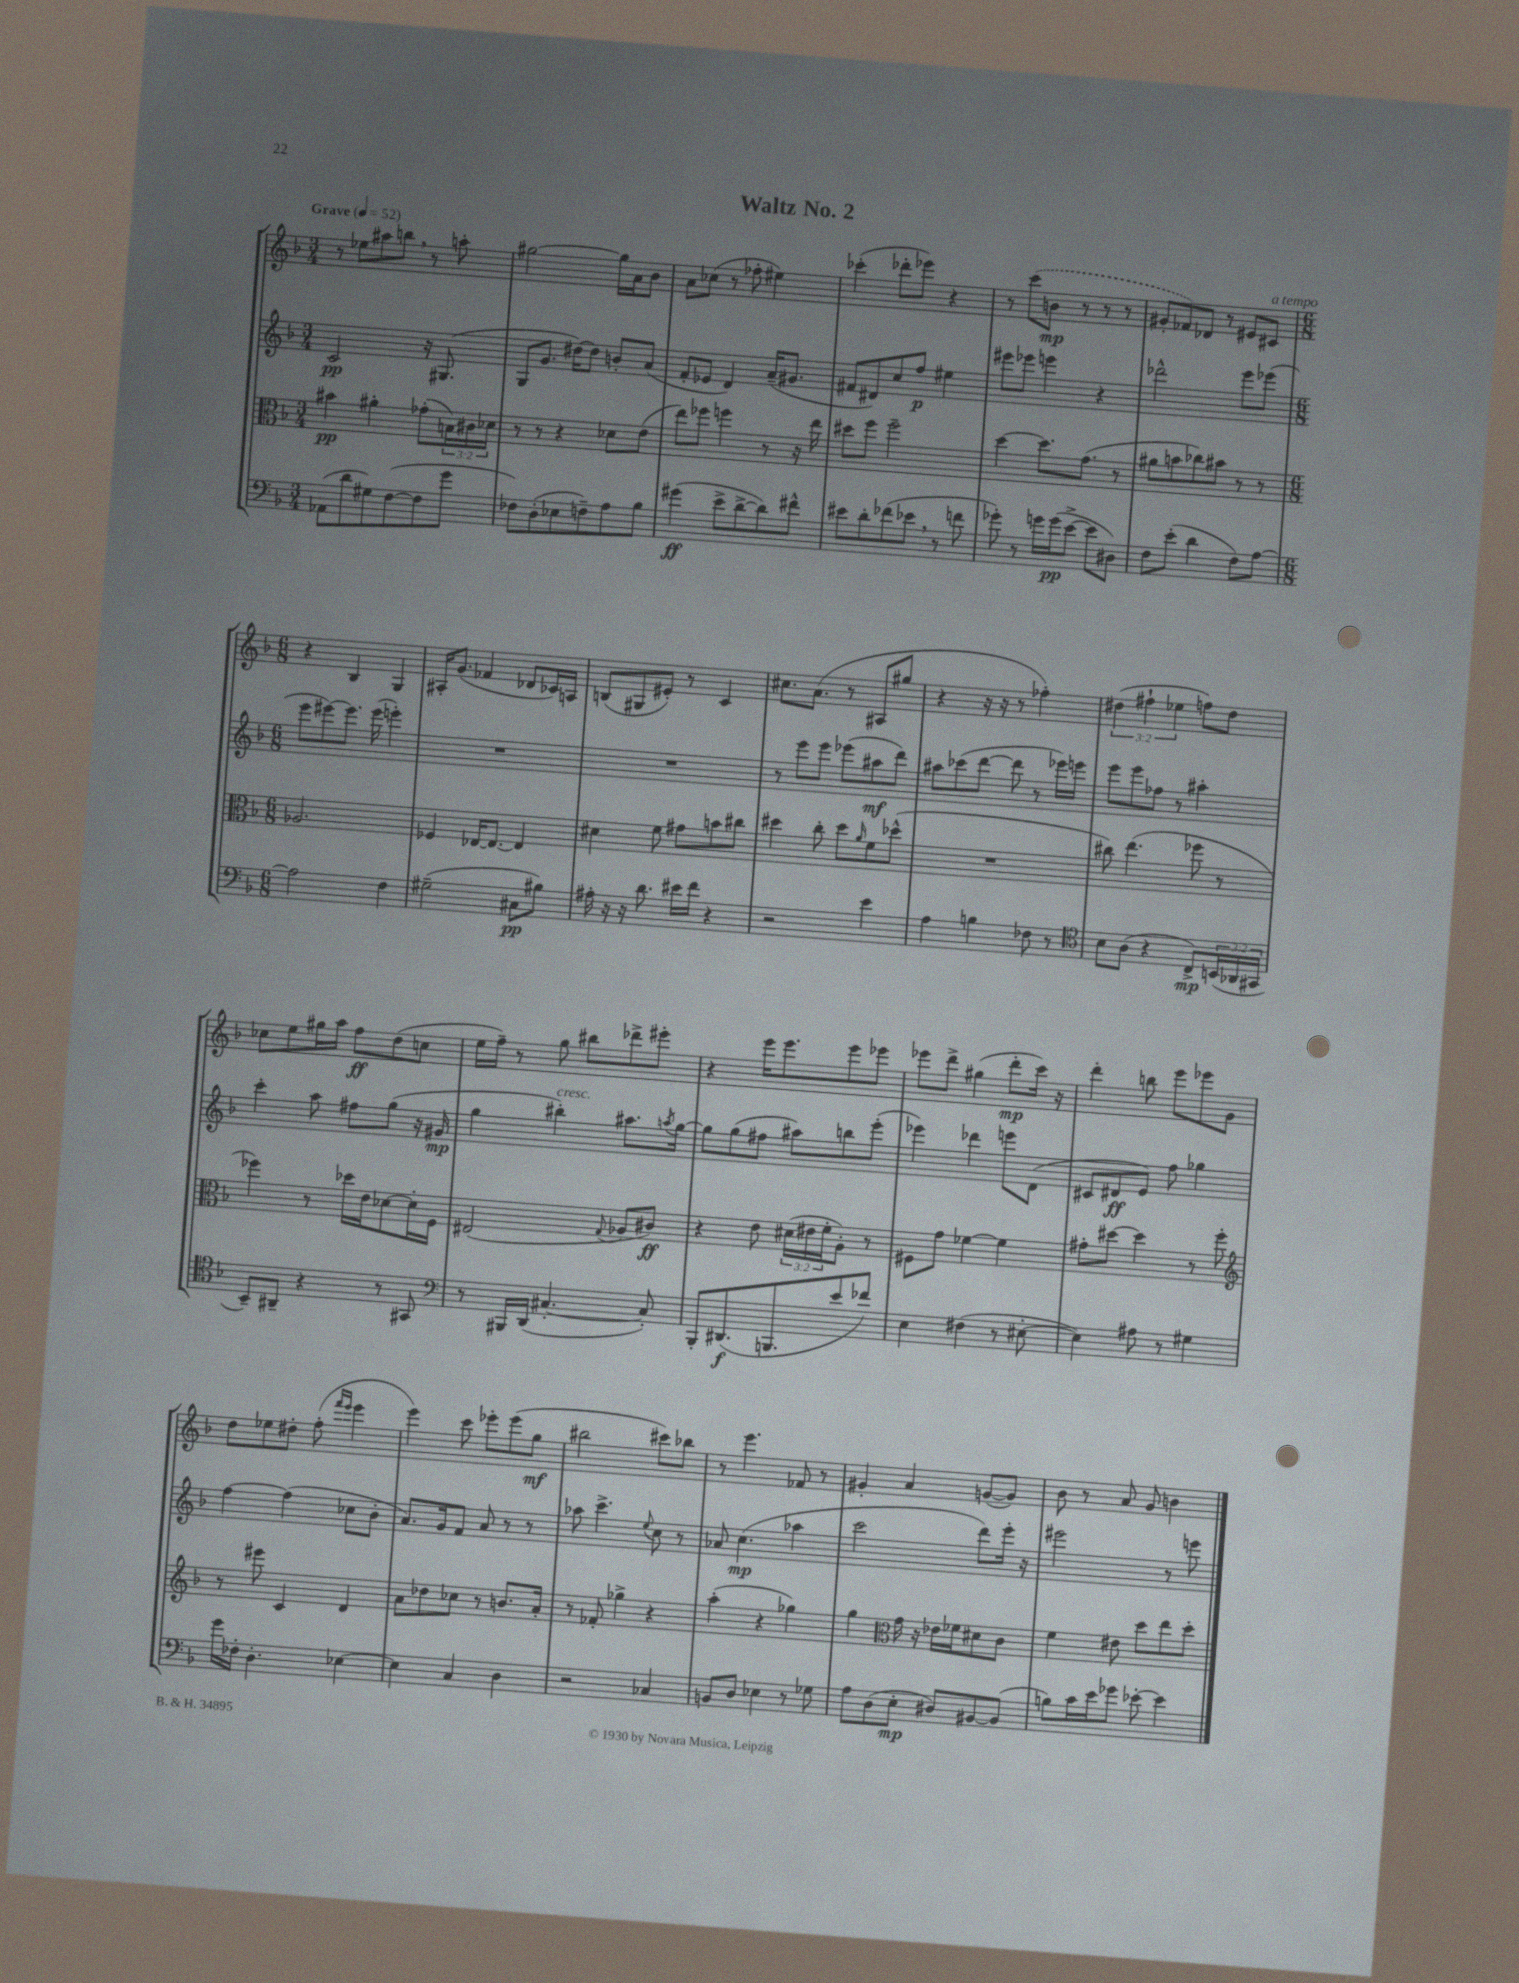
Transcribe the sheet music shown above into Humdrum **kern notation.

**kern	**dynam	**kern	**dynam	**kern	**dynam	**kern	**dynam
*part4	*part4	*part3	*part3	*part2	*part2	*part1	*part1
*staff4	*staff4	*staff3	*staff3	*staff2	*staff2	*staff1	*staff1
*clefF4	*	*clefC3	*	*clefG2	*	*clefG2	*
*k[b-]	*	*k[b-]	*	*k[b-]	*	*k[b-]	*
*M3/4	*	*M3/4	*	*M3/4	*	*M3/4	*
*MM52	*	*MM52	*	*MM52	*	*MM52	*
=1	=1	=1	=1	=1	=1	=1	=1
!	!	!	!	!	!	!LO:TX:a:B:t=Grave	!
(8AA-X\L	.	4b#X\	pp	2c/	pp	8r	.
8d\	.	.	.	.	.	8ee-X\L	.
8G#X\)	.	4a#X'\	.	.	.	8aa#X\	.
([8F\	.	.	.	.	.	8bbn,\J	.
8F\]	.	(8g-X'\L	.	16r	.	8r	.
.	.	.	.	(8.G#X/	.	.	.
8g\J	.	24Bn\L)	.	.	.	8aan'\	.
.	.	24c#X\	.	.	.	.	.
.	.	24d-X\JJ	.	.	.	.	.
=2	=2	=2	=2	=2	=2	=2	=2
8F-X\L)	.	8r	.	8G/L	.	[2gg#X\	.
(8D'\	.	8r	.	8.g/J	.	.	.
8E-X\	.	4r	.	.	.	.	.
.	.	.	.	[16dd#X\KL)	.	.	.
8Fn~\)	.	.	.	8dd#\J]	.	.	.
8A\	.	8d-X\L	.	8bn'/L	.	16gg#\LL]	.
.	.	.	.	.	.	16a\J	.
8B-\J	.	(8e\J	.	(8a/J	.	8b-\J	.
=3	=3	=3	=3	=3	=3	=3	=3
(4g#X\	ff	8ee\L)	.	8f'/L	.	8a\L	.
.	.	8ff-X\J	.	8e-X/J	.	(8cc-X\J	.
8e^\L	.	4ffn\	.	4d/)	.	8r	.
[8d^\	.	.	.	.	.	8ff-X'\	.
8d\])	.	8r	.	(16a~/KL	.	4ee#X\)	.
.	.	.	.	8.g#X/J	.	.	.
8f#X^^\J	.	16r	.	.	.	.	.
.	.	16ee\	.	.	.	.	.
=4	=4	=4	=4	=4	=4	=4	=4
8e#X\L	.	8dd#X\L	.	8f#X/L	.	(4ccc-X'\	.
8d'\	.	8ff\J	.	8d#X/)	.	.	.
(8f-X\	.	2ff~\	.	8cc/	.	8ddd-X'\L	.
8e-X,\J	.	.	.	8ff/J	p	8eee-X\J)	.
8r	.	.	.	4ee#X\	.	4r	.
8fn\	.	.	.	.	.	.	.
=5	=5	=5	=5	=5	=5	=5	=5
8g-X'\)	.	[4dd\	.	8eee#X\L	.	8r	.
8r	.	.	.	8eee-X\J	.	(8ccc\L	.
16gn\LL	.	8.dd\L]	.	4eeen\	.	8bn\J	mp
(16g\J	pp	.	.	.	.	.	.
[8e^\J	.	.	.	.	.	8r	.
.	.	(8.g\J	.	.	.	.	.
8e\L]	.	.	.	4r	.	8r	.
8D#X\J)	.	8r	.	.	.	8r	.
=6	=6	=6	=6	=6	=6	=6	=6
8F\L	.	8a#X\L	.	2ddd-X^^\	.	8g#X'/L	.
(8e'\J	.	8bn\	.	.	.	8f-X/)	.
4d\	.	8cc-X\)	.	.	.	8d-X/J	.
.	.	8b#X\J	.	.	.	8r	.
8F\L)	.	8r	.	8eee\L	.	8e#X/L	.
!	!	!	!	!	!	!LO:TX:a:i:t=a tempo	!
[8A\J	.	8r	.	(8eee-X\J	.	8c#X/J	.
!!LO:LB:g=z
=7	=7	=7	=7	=7	=7	=7	=7
*M6/8	*	*M6/8	*	*M6/8	*	*M6/8	*
2A\]	.	2.A-X/	.	8eee\L	.	4r	.
.	.	.	.	[8eee#X\)	.	.	.
.	.	.	.	8.eee#\J]	.	4B-/	.
.	.	.	.	(16eee#\	.	.	.
4F\	.	.	.	4eeen'\)	.	4G/	.
=8	=8	=8	=8	=8	=8	=8	=8
(2G#X~\	.	4F-X/	.	2.r	.	16A#X'/KL	.
.	.	.	.	.	.	(8.g/J	.
.	.	[16E-X/KL	.	.	.	4f-X/	.
.	.	8.E-/J_	.	.	.	.	.
8C#X\L	pp	4E-/]	.	.	.	8d-X/L	.
8B#X\J)	.	.	.	.	.	16c-X/L)	.
.	.	.	.	.	.	16An/JJ	.
=9	=9	=9	=9	=9	=9	=9	=9
16A#X'\	.	4d#X\	.	2.r	.	(8Bn/L	.
16r	.	.	.	.	.	.	.
16r	.	.	.	.	.	8G#X/	.
8.d\	.	.	.	.	.	.	.
.	.	8f\	.	.	.	8e#X'/J)	.
16e#X\LL	.	8g#X\L	.	.	.	8r	.
16f\JJ	.	.	.	.	.	.	.
4r	.	8bn\	.	.	.	4c/	.
.	.	8cc#X\J	.	.	.	.	.
=10	=10	=10	=10	=10	=10	=10	=10
2r	.	4dd#X\	.	8r	.	8.cc#X\L	.
.	.	.	.	8eee\L	.	.	.
.	.	.	.	.	.	(8.a\J	.
.	.	8cc'\	.	8eee\J	.	.	.
.	.	8dd#\L	.	(8eee-X\L	.	8r	.
.	.	16qqa/	.	.	.	.	.
4e\	.	8f\	.	8aa#X\	mf	8A#X/L	.
.	.	(8dd-X^^\J	.	8ddd\J)	.	8gg#X/J	.
=11	=11	=11	=11	=11	=11	=11	=11
4A\	.	2.r	.	8aa#X\L	.	4r	.
.	.	.	.	(8ccc-X\	.	.	.
4Bn\	.	.	.	[8ddd\J	.	16r	.
.	.	.	.	.	.	16r	.
.	.	.	.	8ddd\]	.	8r	.
8F-X\	.	.	.	8r	.	4ff-X'\)	.
8r	.	.	.	16eee-X\LL)	.	.	.
.	.	.	.	16eeen\JJ	.	.	.
=12	=12	=12	=12	=12	=12	=12	=12
*clefC4	*	*	*	*	*	*	*
8B-\L	.	8cc#X\)	.	8eee\L	.	(6dd#X\	.
(8A\J	.	(4.ee\	.	8eee\	.	.	.
.	.	.	.	.	.	6ff#X`\	.
4r	.	.	.	8ff-X\J	.	.	.
.	.	.	.	.	.	6ee-X\	.
.	.	.	.	8r	.	.	.
8C^/L)	mp	8ff-X\	.	4aa#X'\	.	8ffn\L)	.
(24BBn/L	.	8r	.	.	.	8dd#\J	.
24AA-X/	.	.	.	.	.	.	.
24GG#X/JJ	.	.	.	.	.	.	.
!!LO:LB:g=z
=13	=13	=13	=13	=13	=13	=13	=13
8BB-~/L)	.	4ff-X\)	.	4ccc'\	.	8cc-X\L	.
8AA#X~/J	.	.	.	.	.	8ee\	.
4r	.	8r	.	8aa\	.	16gg#X\L	.
.	.	.	.	.	.	16aa\JJ	.
.	.	16dd-X\LL	.	8ff#X\L	.	8ff\L	ff
.	.	16e\J	.	.	.	.	.
8r	.	[8d-X\	.	(8gg\J	.	(8dd\	.
8GG#X/	.	16d-'\L]	.	16r	.	8ccn\J	.
.	.	16F\JJ	.	16g#X/	mp	.	.
=14	=14	=14	=14	=14	=14	=14	=14
*clefF4	*	*	*	*	*	*	*
8r	.	(2E#X/	.	4gg\	.	16ee\LL	.
.	.	.	.	.	.	16ff~\JJ)	.
16BBB#X/LL	.	.	.	.	.	8r	.
(16DD/JJ	.	.	.	.	.	.	.
!	!	!	!	!LO:TX:a:i:t=cresc.	!	!	!
[4.C#X'/	.	.	.	4bb#X'\)	.	8gg\	.
.	.	.	.	.	.	8bb#X\L	.
.	.	8qqG/	.	.	.	.	.
.	.	8A-X/L	.	8.aa#X\L	.	8ddd-X^\	.
8C#'/])	.	8c#X/J)	ff	.	.	8eee#X'\J	.
.	.	.	.	8qaan/	.	.	.
.	.	.	.	[16gg\Jk	.	.	.
=15	=15	=15	=15	=15	=15	=15	=15
8BBB-'/L	.	4r	.	8gg\L]	.	4r	.
(8.DD#X/	f	.	.	(8gg\	.	.	.
.	.	8e\	.	8ff#X\J	.	16eee\KL	.
8.BBBn/	.	.	.	.	.	8.eee\	.
.	.	(24d#X\LL	.	8aa#X\L)	.	.	.
.	.	24e#X\	.	.	.	.	.
.	.	24f'\J	.	.	.	.	.
8e/	.	8A'\J)	.	8bbn\	.	8eee\	.
8f-X/J)	.	8r	.	(8eee'\J	.	8eee-X\J	.
=16	=16	=16	=16	=16	=16	=16	=16
4E\	.	8F#X\L	.	4eee-X\)	.	8eee-X\L	.
.	.	8g\J	.	.	.	8ddd^\J	.
(4F#X\	.	[4f-X\	.	4ddd-X\	.	(4gg#X\	.
8r	.	4f-\]	.	8eeen\L	.	8ddd'\L	mp
[8E#X'\	.	.	.	(8d\J	.	16ccc\Jk)	.
.	.	.	.	.	.	16r	.
=17	=17	=17	=17	=17	=17	=17	=17
4E#\])	.	8g#X'\L	.	8c#X/L	.	4ddd'\	.
.	.	[8dd#X\J	.	8d#X/	ff	.	.
8A#X\	.	4dd#\]	.	8e/J)	.	8bbn\	.
8r	.	.	.	8ff\	.	8eee\L	.
4G#X\	.	8r	.	4gg-X\	.	8eee-X\	.
.	.	8ff'\	.	.	.	8g\J	.
!!LO:LB:g=z
=18	=18	=18	=18	=18	=18	=18	=18
*	*	*clefG2	*	*	*	*	*
16g\LL	.	8r	.	[4ff\	.	8dd\L	.
16F-X'\JJ	.	.	.	.	.	.	.
4.D'\	.	8eee#X\	.	.	.	8ee-X\	.
.	.	4c/	.	(4ff\]	.	8dd#X'\J	.
.	.	.	.	.	.	(8ff'\	.
.	.	.	.	.	.	16qqfff/LL	.
.	.	.	.	.	.	16qqeee/JJ	.
[4E-X\	.	4d/	.	8cc-X\L	.	4eee\	.
.	.	.	.	8b-'\J	.	.	.
=19	=19	=19	=19	=19	=19	=19	=19
4E-\]	.	8a\L	.	8.a/L)	.	4eee\)	.
.	.	8dd-X\	.	.	.	.	.
.	.	.	.	16g/k	.	.	.
4C/	.	8cc-X\J	.	8f/J	.	8ccc\	.
.	.	8r	.	8a/	.	8eee-X'\L	.
4D\	.	8.bn/L	.	8r	.	(8eee-\	.
.	.	.	.	8r	.	8gg\J	mf
.	.	16a'/Jk	.	.	.	.	.
=20	=20	=20	=20	=20	=20	=20	=20
2r	.	8r	.	8aa-X\	.	2bb#X\	.
.	.	8f-X'/	.	4.ccc^\	.	.	.
.	.	4gg-X^\	.	.	.	.	.
.	.	.	.	8qqee/	.	.	.
4C-X/	.	4r	.	8cc\	.	8ccc#X\L)	.
.	.	.	.	8r	.	8bb-X\J	.
=21	=21	=21	=21	=21	=21	=21	=21
8BBn/L	.	(4aa'\	.	8a-X/	.	8r	.
8D/J	.	.	.	(4.cc\	mp	4.eee\	.
4E-X\	.	4r	.	.	.	.	.
8r	.	4gg-X\)	.	4aa-X\	.	8f-X/	.
8G-X\	.	.	.	.	.	8r	.
=22	=22	=22	=22	=22	=22	=22	=22
8A\L	.	4gg\	.	2ccc\	.	4g#X'/	.
(8D\	.	.	.	.	.	.	.
*	*	*clefC3	*	*	*	*	*
8E'\J	mp	16g\	.	.	.	4a/	.
.	.	16r	.	.	.	.	.
8D#X/L)	.	16e-X\LL	.	.	.	.	.
.	.	16f-X\J	.	.	.	.	.
[8BB#X/	.	8d#X\	.	8ddd\L)	.	([8gn/L	.
(8BB#/J]	.	8c\J	.	16eee'\Jk	.	8g/J])	.
.	.	.	.	16r	.	.	.
=23	=23	=23	=23	=23	=23	=23	=23
8Bn\L)	.	4f\	.	2eee#X\	.	8b-\	.
16c\L	.	.	.	.	.	8r	.
16e\J	.	.	.	.	.	.	.
8g-X\J	.	8e#X\	.	.	.	8a/	.
[8e-X'\	.	8dd\L	.	.	.	8g/	.
4e-\]	.	8ee\	.	8r	.	4bn\	.
.	.	8dd'\J	.	8eeen\	.	.	.
==	==	==	==	==	==	==	==
*-	*-	*-	*-	*-	*-	*-	*-
